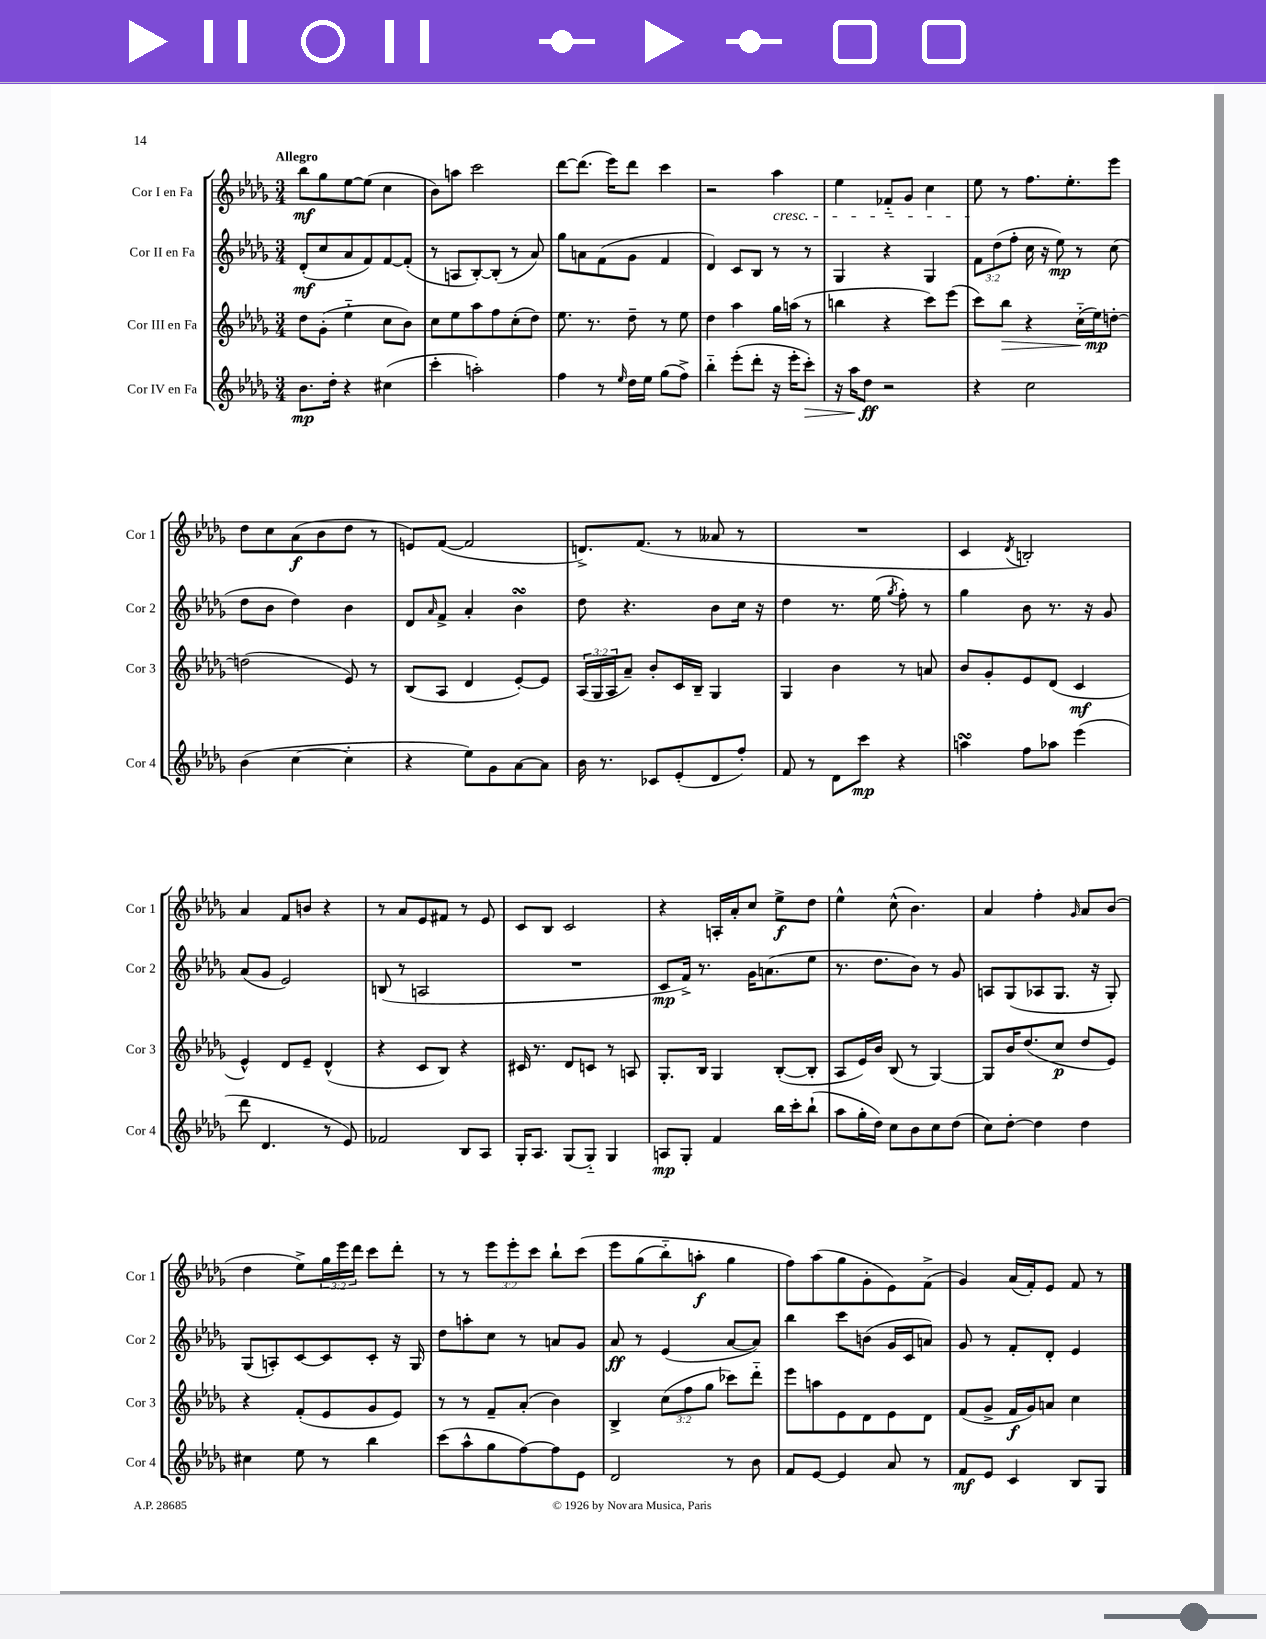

**kern	**dynam	**kern	**dynam	**kern	**dynam	**kern	**dynam
*part4	*part4	*part3	*part3	*part2	*part2	*part1	*part1
*staff4	*staff4	*staff3	*staff3	*staff2	*staff2	*staff1	*staff1
*I"Cor IV en Fa	*	*I"Cor III en Fa	*	*I"Cor II en Fa	*	*I"Cor I en Fa	*
*I'Cor 4	*	*I'Cor 3	*	*I'Cor 2	*	*I'Cor 1	*
*clefG2	*	*clefG2	*	*clefG2	*	*clefG2	*
*k[b-e-a-d-g-]	*	*k[b-e-a-d-g-]	*	*k[b-e-a-d-g-]	*	*k[b-e-a-d-g-]	*
*M3/4	*	*M3/4	*	*M3/4	*	*M3/4	*
=1	=1	=1	=1	=1	=1	=1	=1
!	!	!	!	!	!	!LO:TX:a:B:t=Allegro	!
8.b-\L	mp	8dd-\L	.	(8d-'/L	mf	8bb-\L	mf
.	.	(8g-'\J	.	8cc/	.	8gg-\	.
16dd-'\Jk	.	.	.	.	.	.	.
4r	.	4ee-\	.	8a-/	.	[8ee-\	.
.	.	.	.	8f/)	.	(8ee-\J]	.
(4cc#X\	.	8cc\L	.	[8f/	.	4cc\	.
.	.	8b-\J)	.	(8f'/J]	.	.	.
=2	=2	=2	=2	=2	=2	=2	=2
4ccc'\	.	8cc\L	.	8r	.	8b-\L)	.
.	.	8ee-\	.	8An/L	.	8aan\J	.
2aan'\)	.	8aa-\	.	[8B-'/)	.	2ccc\	.
.	.	8ff\	.	(8B-'/J]	.	.	.
.	.	(8cc'\	.	8r	.	.	.
.	.	8dd-\J)	.	8a-/)	.	.	.
=3	=3	=3	=3	=3	=3	=3	=3
4ff\	.	8.ee-\	.	8gg-\L	.	[8ddd-\L	.
.	.	.	.	8an\	.	(8.ddd-\J]	.
.	.	8.r	.	.	.	.	.
8r	.	.	.	(8f\	.	.	.
.	.	.	.	.	.	16eee-\KL)	.
16qqee-/	.	.	.	.	.	.	.
16dd-\LL	.	8dd-~\	.	8g-\J	.	8ddd-\J	.
16ee-\JJ	.	.	.	.	.	.	.
(8gg-\L	.	8r	.	4f/	.	4ccc\	.
8ff^\J)	.	8ee-\	.	.	.	.	.
=4	=4	=4	=4	=4	=4	=4	=4
4bb-\	.	4dd-\	.	4d-/)	.	2r	.
(8eee-'\L	.	4aa-\	.	8c/L	.	.	.
8ddd-'\J	.	.	.	8B-/J	.	.	.
!	!	!	!	!	!	!LO:TX:b:i:t=cresc.	!
16r	.	16gg-\LL	.	8r	.	4aa-\	.
16eee-'\KL	.	(16aan\JJ	.	.	.	.	.
!	!LO:HP:b	!	!	!	!	!	!
8ccc'\J)	>	8r	.	8r	.	.	.
=5	=5	=5	=5	=5	=5	=5	=5
16r	.	4bbn\	.	4G-/	.	4ee-\	.
16aa-\KL	.	.	.	.	.	.	.
8dd-\J	ff	.	.	.	.	.	.
2r	]	4r	.	4r	.	8f-X/L	.
.	.	.	.	.	.	8g-/J	.
.	.	8ccc\L)	.	4G-/	.	4cc\	.
.	.	(8eee-\J	.	.	.	.	.
=6	=6	=6	=6	=6	=6	=6	=6
4r	.	8ccc\L)	.	12f\L	.	8ee-\	.
.	.	.	.	(12dd-\	.	.	.
!	!	!	!LO:HP:b	!	!	!	!
.	.	8bb-\J	>	.	.	8r	.
.	.	.	.	12ff'\J	.	.	.
2cc\	.	4r	.	16cc\	.	8.ff\L	.
.	.	.	.	16r	.	.	.
.	.	.	.	8ee-\)	mp	.	.
.	.	.	.	.	.	8.ee-'\	.
.	.	(16cc\LL	.	8r	.	.	.
.	.	16ee-\J)	mp	.	.	.	.
.	.	[8ddn'\J	]	(8cc\	.	8eee-\J	.
!!LO:LB:g=z
=7	=7	=7	=7	=7	=7	=7	=7
(4b-\	.	(2ddn\]	.	8dd-\L	.	8dd-\L	.
.	.	.	.	8b-\J	.	8cc\	.
[4cc\	.	.	.	4dd-\)	.	(8a-\	f
.	.	.	.	.	.	8b-\	.
4cc'\]	.	8e-/)	.	4b-\	.	8dd-\J	.
.	.	8r	.	.	.	8r	.
=8	=8	=8	=8	=8	=8	=8	=8
4r	.	(8B-/L	.	8d-/L	.	8en/L)	.
.	.	.	.	16qqa-/	.	.	.
.	.	8A-/J	.	8f^/J	.	([8f/J	.
8ee-\L)	.	4d-/	.	4a-'/	.	2f/]	.
8g-\	.	.	.	.	.	.	.
[8a-\	.	[8e-'/L)	.	4b-sSSS\	.	.	.
8a-\J]	.	8e-/J]	.	.	.	.	.
=9	=9	=9	=9	=9	=9	=9	=9
16b-\	.	(24A-/LL	.	8dd-\	.	8.dn^/L)	.
.	.	24G-/	.	.	.	.	.
8.r	.	.	.	.	.	.	.
.	.	24A-/J	.	.	.	.	.
.	.	8a-~/J)	.	4.r	.	.	.
.	.	.	.	.	.	(8.f/J	.
8c-X/L	.	8b-'/L	.	.	.	.	.
(8e-'/	.	16c/L	.	.	.	8r	.
.	.	16B-~/JJ	.	.	.	.	.
8d-/	.	4G-/	.	8b-\L	.	8a--X/	.
8ff'/J)	.	.	.	16cc\Jk	.	8r	.
.	.	.	.	16r	.	.	.
=10	=10	=10	=10	=10	=10	=10	=10
8f/	.	4G-/	.	4dd-\	.	2.r	.
8r	.	.	.	.	.	.	.
8d-\L	.	4b-\	.	8.r	.	.	.
8ccc\J	mp	.	.	.	.	.	.
.	.	.	.	(16ee-\	.	.	.
.	.	.	.	8qgg-/	.	.	.
4r	.	8r	.	8ff'\)	.	.	.
.	.	8an/	.	8r	.	.	.
=11	=11	=11	=11	=11	=11	=11	=11
4aansSsS\	.	8b-/L	.	4gg-\	.	4c/	.
.	.	8g-'/	.	.	.	.	.
.	.	.	.	.	.	8qd-/	.
8ff\L	.	8e-/	.	8b-\	.	2Bn'/)	.
8aa-X\J	.	(8d-/J	.	8.r	.	.	.
(4eee-\	.	4c/	mf	.	.	.	.
.	.	.	.	16r	.	.	.
.	.	.	.	8g-/	.	.	.
!!LO:LB:g=z
=12	=12	=12	=12	=12	=12	=12	=12
8ddd-\	.	4e-^^/)	.	(8a-/L	.	4a-/	.
4.d-/	.	.	.	8g-/J	.	.	.
.	.	8d-/L	.	2e-/)	.	8f/L	.
.	.	8e-~/J	.	.	.	8bn/J	.
8r	.	(4d-^^/	.	.	.	4r	.
8e-/)	.	.	.	.	.	.	.
=13	=13	=13	=13	=13	=13	=13	=13
2f-X/	.	4r	.	(8Bn/	.	8r	.
.	.	.	.	8r	.	8a-/L	.
.	.	8c/L	.	2An/	.	8e-/	.
.	.	8B-/J)	.	.	.	8f#X/J	.
8B-/L	.	4r	.	.	.	8r	.
8A-/J	.	.	.	.	.	8e-/	.
=14	=14	=14	=14	=14	=14	=14	=14
16G-'/KL	.	16c#X/	.	2.r	.	8c/L	.
8.A-/J	.	8.r	.	.	.	.	.
.	.	.	.	.	.	8B-/J	.
(8G-/L	.	8d-/L	.	.	.	2c/	.
8G-/J)	.	8cn/J	.	.	.	.	.
4G-/	.	8r	.	.	.	.	.
.	.	8An/	.	.	.	.	.
=15	=15	=15	=15	=15	=15	=15	=15
8An/L	mp	8.G-'/L	.	8c/L	mp	4r	.
8G-'/J	.	.	.	16f^/Jk)	.	.	.
.	.	16B-/Jk	.	8.r	.	.	.
4f/	.	4G-/	.	.	.	16An'/LL	.
.	.	.	.	.	.	16a-'/J	.
.	.	.	.	16g-\KL	.	8cc/J	.
.	.	.	.	(8.an\	.	.	.
16bb-\LL	.	([8B-'/L	.	.	.	8ee-^\L	f
16ccc'\J	.	.	.	.	.	.	.
(8bb-`\J	.	8B-'/J]	.	8ee-\J	.	8dd-\J	.
=16	=16	=16	=16	=16	=16	=16	=16
8aa-\L	.	8A-/L	.	8.r	.	4ee-^^\	.
16gg-'\L	.	16e-/L)	.	.	.	.	.
16dd-\JJ)	.	16b-/JJ	.	8.dd-\L	.	.	.
8cc\L	.	(8B-/	.	.	.	(8cc^^\	.
8b-\	.	8r	.	8b-\J)	.	4.b-\)	.
8cc\	.	[4G-/)	.	8r	.	.	.
(8dd-\J	.	.	.	8g-/	.	.	.
=17	=17	=17	=17	=17	=17	=17	=17
8cc\L)	.	8G-/L]	.	8An/L	.	4a-/	.
[8dd-'\J	.	16b-/K	.	(8G-/	.	.	.
.	.	(8.dd-/	.	.	.	.	.
4dd-\]	.	.	.	8A-X/	.	4ff'\	.
.	.	8cc/J	p	8.G-/J	.	.	.
.	.	.	.	.	.	16qqg-/	.
4dd-\	.	8dd-/L	.	.	.	8a-/L	.
.	.	.	.	16r	.	.	.
.	.	8e-/J)	.	8G-'/)	.	(8b-/J	.
!!LO:LB:g=z
=18	=18	=18	=18	=18	=18	=18	=18
4cc#X\	.	4r	.	(8G-/L	.	4dd-\	.
.	.	.	.	8An'/)	.	.	.
8ee-\	.	(8f'/L	.	[8c/	.	8ee-^\L)	.
8r	.	8e-/	.	8c/]	.	24gg-\L	.
.	.	.	.	.	.	24eee-\	.
.	.	.	.	.	.	24ddd-\JJ	.
4bb-\	.	8g-/	.	8c'/J	.	8ccc\L	.
.	.	8e-/J)	.	16r	.	8ddd-'\J	.
.	.	.	.	16G-/	.	.	.
=19	=19	=19	=19	=19	=19	=19	=19
(8ccc\L	.	8r	.	8dd-\L	.	8r	.
8aa-^^\	.	8r	.	8aan'\	.	8r	.
8gg-\	.	8f~/L	.	8cc\J	.	12eee-\L	.
.	.	.	.	.	.	12eee-'\	.
[8ff\)	.	(8a-'/J	.	8r	.	.	.
.	.	.	.	.	.	12ccc\J	.
8ff\]	.	4b-\)	.	8an/L	.	8bb-`\L	.
8e-\J	.	.	.	8g-/J	.	(8ccc\J	.
=20	=20	=20	=20	=20	=20	=20	=20
2d-/	.	4B-^/	.	8a-/	ff	8eee-\L	.
.	.	.	.	8r	.	(8gg-\	.
.	.	(12cc\L	.	(4e-/	.	8bb-\)	.
.	.	12ff\	.	.	.	.	.
.	.	.	.	.	.	8aan'\J	f
.	.	12gg-\J	.	.	.	.	.
8r	.	8ccc-X\L)	.	[8a-/L	.	4gg-\	.
8b-\	.	8ddd-\J	.	8a-/J])	.	.	.
=21	=21	=21	=21	=21	=21	=21	=21
8f/L	.	8eee-\L	.	4bb-\	.	8ff\L)	.
[8e-/J	.	8aan\	.	.	.	(8aa-\	.
4e-/]	.	8e-\	.	8ccc\L	.	8gg-\	.
.	.	8d-\	.	(8bn\J	.	8g-'\	.
8a-/	.	8e-\	.	16g-/LL	.	8e-\)	.
.	.	.	.	16c/J	.	.	.
8r	.	8d-\J	.	8an/J)	.	(8f^\J	.
=22	=22	=22	=22	=22	=22	=22	=22
8f/L	mf	(8f/L	.	8g-/	.	4g-/)	.
8e-/J	.	8g-^/J	.	8r	.	.	.
4c/	.	16f/LL	f	8f'/L	.	(16a-/LL	.
.	.	16g-/J)	.	.	.	16f'/J)	.
.	.	8an/J	.	8d-'/J	.	8e-/J	.
8B-/L	.	4cc\	.	4e-/	.	8f/	.
8G-/J	.	.	.	.	.	8r	.
==	==	==	==	==	==	==	==
*-	*-	*-	*-	*-	*-	*-	*-
